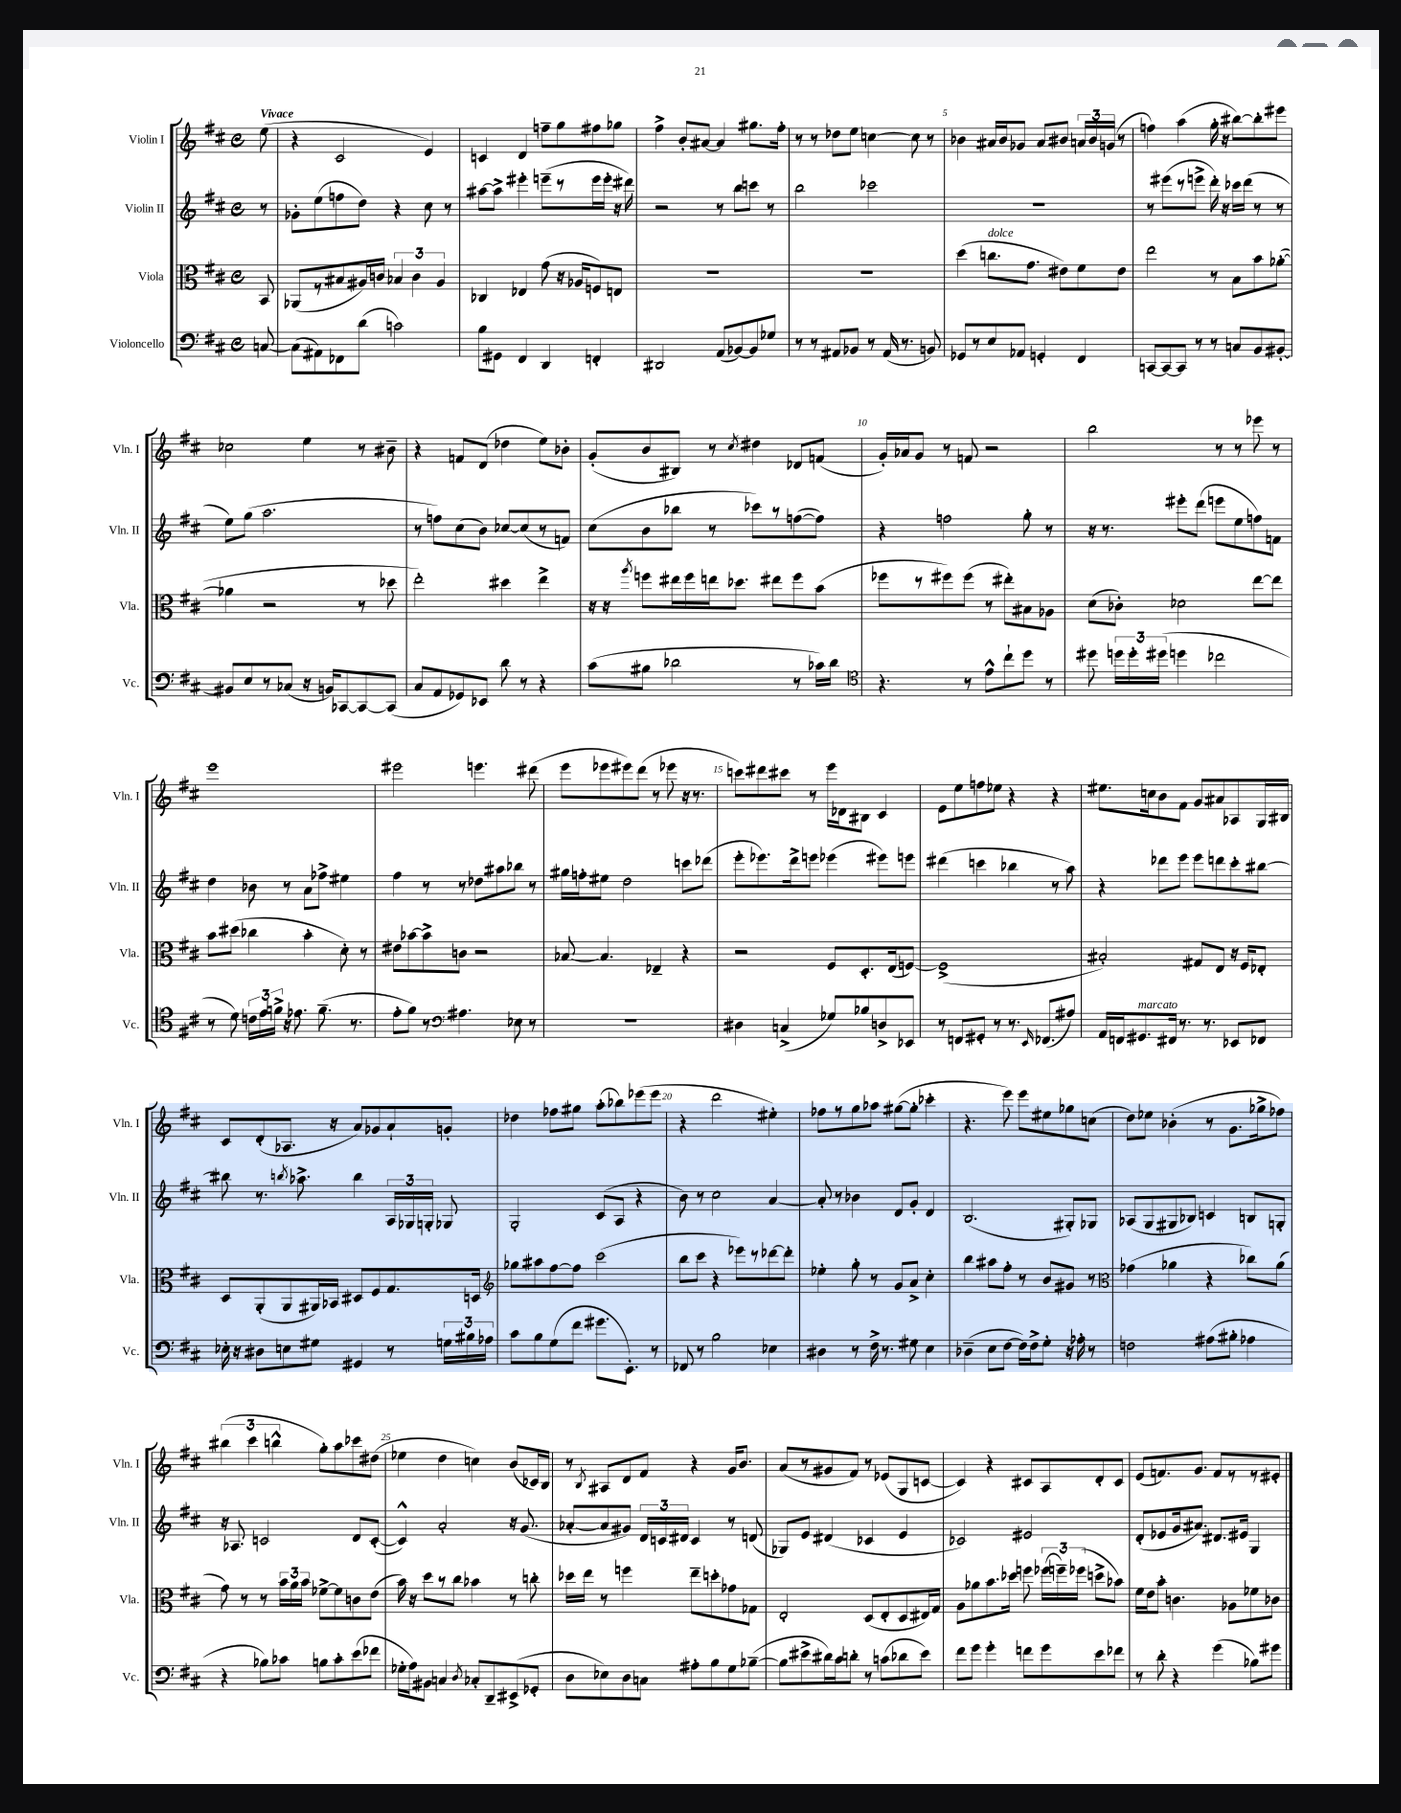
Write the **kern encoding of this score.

**kern	**kern	**kern	**kern
*staff4	*staff3	*staff2	*staff1
*clefF4	*clefC3	*clefG2	*clefG2
*k[f#c#]	*k[f#c#]	*k[f#c#]	*k[f#c#]
*M4/4	*M4/4	*M4/4	*M4/4
*met(c)	*met(c)	*met(c)	*met(c)
[8C	8BB	8r	(8ee
=	=	=	=
(8C]	(8AA-	8g-'	4r
8AA#)	8r	(8ee	.
8FF-	8B#	8ff	2c#
(8d	16A#)	8dd)	.
.	16c	.	.
2c)	6B-	4r	.
.	6c	.	.
.	.	8cc#	4e)
.	6A#	.	.
.	.	8r	.
=	=	=	=
8B	4C-	[8aa#	4c
8GG#	.	8aa#^]	.
4FF#	4E-	4eee#'	4d
4DD	(8g	(8eee~	8ff~
.	16r	8r	8gg
.	16A-	.	.
4FF'	8F)	16eee	8ff#
.	.	16eee'	.
.	8E	16r	8gg-
.	.	16ddd#)	.
=	=	=	=
2DD#	1r	2r	4ff#^
.	.	.	8b'
.	.	.	[8a#
(8AA	.	8r	4a#]
[8BB-)	.	8bb	.
8BB-]	.	8ccc	8.gg#
8G-	.	8r	.
.	.	.	16ff#'
=	=	=	=
8r	1r	2bb	8r
8r	.	.	8r
8AA#	.	.	8dd-
8BB-	.	.	8ee
8r	.	2ccc-	[4cc
(16AA#	.	.	.
8.r	.	.	.
.	.	.	8cc]
8BB)	.	.	8r
=	=	=	=
8GG-	(4dd	1r	4b-
8r	.	.	.
8E	8.cc	.	16a#
.	.	.	16b-
8AA-	.	.	8g-
.	8.g	.	.
4GG'	.	.	8a#
.	8e#)	.	8b#
4FF#	8f#	.	24a
.	.	.	24b#
.	.	.	(24g
.	8e#	.	8r
=	=	=	=
[8CC	2ee	8r	4ff)
8CC_	.	(8eee#	.
8CC]	.	8r	(4aa
8r	.	8eee^	.
8r	8r	16ddd')	16gg'
.	.	16r	16r
8C	8B	16ccc-	[8bb#)
.	.	(16ddd	.
8BB	8b	8r	8bb#']
[8BB#'	([8a-'	8r	8eee#
=	=	=	=
8BB#]	4a-]	8ee)	2cc-
8E	.	(8gg	.
8r	2r	2.aa	.
(8C-	.	.	.
16r	.	.	4ee
16BB)	.	.	.
[8CC-	.	.	.
8CC-_	8r	.	8r
(8CC-]	8dd-	.	8b#~
=	=	=	=
8C#	2ee')	8r	4r
8AA	.	8ff)	.
8GG-)	.	(8cc#	8f
8EE-	.	8b)	(8d
8d	4dd#	[8cc-	4dd-
8r	.	(8cc-]	.
4r	4ee^	8r	8ee)
.	.	8f)	8b-'
=	=	=	=
(8c#	16r	(8cc#	(8g'
.	16r	.	.
.	8qaa	.	.
8B#	8ff	8b	8b
2d-	16ee#	8bb-	8B#)
.	16ff	.	.
.	16ee	8r	8r
.	8.dd-	.	.
.	.	.	8qcc#
.	.	8ccc-)	4dd#
.	8ee#	8r	.
8r	8ff	([8ff	8d-
16c-)	(8b	8ff])	(8f
16d-	.	.	.
=	=	=	=
*clefC4	*	*	*
4.r	8ff-	4r	16g')
.	.	.	16a-
.	8r	.	8g
.	8ff#)	2ff	8r
8r	(8ff#	.	8f
8e^^	8r	.	2r
8cc#`	8ee#')	.	.
8dd	8B#	8gg'	.
8r	8A-	8r	.
=	=	=	=
8dd#	(8d	16r	2bb
.	.	8.r	.
24dd	8c-')	.	.
24dd'	.	.	.
(24dd#	.	.	.
4dd	2d-	8eee#'	.
.	.	(8ddd	.
2cc-	.	8eee	8r
.	.	8ee	8r
.	[8ee	8ff)	8eee-
.	8ee]	8f	8r
=	=	=	=
8r	8b	4dd	1eee
8d)	(8dd#	.	.
24c	4cc-	8b-	.
24e	.	.	.
24f^	.	.	.
16r	.	8r	.
8.e-	.	.	.
.	4b'	8a	.
(8.f~	.	8ff-^	.
.	8d')	4ee#	.
8.r	.	.	.
.	8r	.	.
=	=	=	=
8e'	8e#	4ff#	2eee#
8f#)	[8b-	.	.
8r	8b-^]	8r	.
*clefF4	*	*	*
4.A#	8c	8r	.
.	2r	8dd-	4.eee
.	.	8aa#	.
8E-	.	8bb-	.
8r	.	8r	(8ddd#
=	=	=	=
1r	[8B-	16gg#	8eee
.	.	16ff'	.
.	4.B-]	8ee#	8eee-
.	.	2dd	8eee#)
.	.	.	(8ddd
.	4E-~	.	8r
.	.	.	8eee-
.	4r	8ccc	16r
.	.	.	8.r
.	.	(8ddd-	.
=	=	=	=
4D#	2r	8eee'	8ccc)
.	.	8.eee-)	8ddd#
(4C^	.	.	8ccc#
.	.	16ddd^	.
.	.	8eee	8r
8G-)	8F#	(4eee-	16eee
.	.	.	16d-
8B-	8.D'	.	8B#
8D^	.	8eee#)	4c#
.	(16E	.	.
8EE-	[8F)	8eee	.
=	=	=	=
8r	(1F^]	(4ddd#	8e
8FF	.	.	8ee
8GG#'	.	4ccc	8ff
8r	.	.	8ee-
8.r	.	4bb-	4r
16qqEE	.	.	.
(8.FF-	.	.	.
.	.	8r	4r
8A#)	.	8aa)	.
=	=	=	=
16AA	2B#')	4r	8.ee#
16FF	.	.	.
8.GG#	.	.	.
.	.	.	16cc
.	.	8ddd-	8b
16FF#	.	.	.
8.r	.	8eee	8f#
.	8G#	8eee	8g
8.r	.	.	.
.	8E	8ddd	8a#
8EE-	16r	8ccc#'	8A-
.	16F#	.	.
8FF-	8E-'	[8bb#	16G
.	.	.	16B#
=	=	=	=
16E-'	8D	8bb#]	8c#
16r	.	.	.
8D#	(8AA'	8.r	(8d'
8E	8AA	.	8.A-
.	.	8qbb	.
.	.	8.aa-^	.
8G#	16AA#)	.	.
.	16BB-	.	16r
4GG#	8D#	4bb	8a)
.	8F#	.	8g-
8r	8.G	24A	8a`
.	.	24G-	.
.	.	24G'	.
24G	.	8G-	8g'
24B#	.	.	.
.	16D	.	.
24A-	.	.	.
=	=	=	=
*	*clefG2	*	*
8c#	8gg-	2G'	4dd-
8B	8aa#	.	.
(8G	[8ff#	.	8ff-
8f#	8ff#]	.	8gg#
8.g#	(2ccc#	(8c#	(8aa'
.	.	8A	8bb-)
8.EE')	.	.	.
.	.	4r	(8eee-
8r	.	.	8eee-
=	=	=	=
8FF-	8bb	8b)	4r
8r	8ccc#	8r	.
2B	4r	2cc#	2ddd
.	8eee-)	.	.
.	8r	.	.
4E-	[8ddd-	[4a	4ee#')
.	8ddd-']	.	.
=	=	=	=
4D#	4ee-'	8a']	8ff-
.	.	8r	8r
8r	8gg'	4b-	8gg
16F#^	8r	.	8aa-
8.r	.	.	.
.	8g	8d	([8gg#
8G#	8a^	8g'	8gg#']
4E	4cc#'	4d	4ccc-'
=	=	=	=
(4D-~	4bb	(2.B	4.r
8E	8aa#	.	.
[8F#	8ff#'	.	8eee)
16F#])	8r	.	8eee
16F#^	.	.	.
8G'	8b	.	8ee#
16r	8g#	8G#')	8gg-
16A-'	.	.	.
8r	8r	8G-	(8cc
=	=	=	=
*	*clefC3	*	*
2F	(4g-	(8A-	8dd)
.	.	8G	8ee-
.	4a-	8G#	(4b-'
.	.	8B-)	.
(8A#	4r	4c	8r
8B#'	.	.	8.g
4A-	8cc-)	8B	.
.	.	.	16gg-^
.	(8a-	8G'	8ff-)
=	=	=	=
4r	8g)	16r	(6bb#
.	.	8.A-	.
.	8r	.	.
.	.	.	6ccc#
8B-)	8r	2c	.
.	.	.	6bb^^
8c-	24b	.	.
.	24a	.	.
.	24b	.	.
8B	[8f-^	.	8gg')
8c-'	8f-]	.	8aa
(8e	8c	8d	8ccc-
8f-	(8e	([8c'	(8dd#
=	=	=	=
16G-'	16b)	4c^^])	4ee-
16A)	16r	.	.
8BB#	8dd	.	.
4C	8r	2a'	4dd
.	8cc#	.	.
8qD	.	.	.
8C-'	4b-	.	4cc)
8DD~	.	.	.
(8EE#^	8r	16r	(8b
.	.	(8.g	.
8GG-'	8cc'	.	16c-)
.	.	.	16B
=	=	=	=
8D	16dd-	[8a-'	8r
.	16ee	.	.
.	.	.	8qB
8E-)	8r	8a-]	8A#
8D	4ff	8g#)	8d
8C	.	24d	8f#
.	.	24c	.
.	.	24d#	.
8A#'	8ee~	4c	4r
8B	8dd'	.	.
8G	8g-	8r	16g
.	.	.	8.b
([8B-~	8G-	(8d	.
=	=	=	=
8B-]	2E'	8G-)	(8a
8e#^	.	8e	8r
16d#)	.	(4d#	8g#
16c#	.	.	.
8d'	.	.	8f#)
8r	(8D	4c-	8r
(8c	8E'	.	(8e-
8d-	8D	4e	8G
8e#)	16E#)	.	[8c
.	16G	.	.
=	=	=	=
8f#	8A	2c-)	4c])
8g	8a-	.	.
4g'	8.b	.	4r
.	16dd-	.	.
8f	8ff	2e#	8c#
8g	(24ff-	.	8A
.	24ff~)	.	.
.	(24ff-	.	.
8e	8dd^	.	8d'
8f-	8b-)	.	8c#
=	=	=	=
8r	16f#	(8d'	(8e
.	16e	.	.
8d'	8b'	8e-	8.f)
4r	4.c	16g	.
.	.	8.a#)	8.g
(4g	.	8.d#	8f
.	8A-	.	8r
.	.	16e#	.
8B-)	8f-	4G	8r
8g#	8c-	.	8e#'
==	==	==	==
*-	*-	*-	*-
